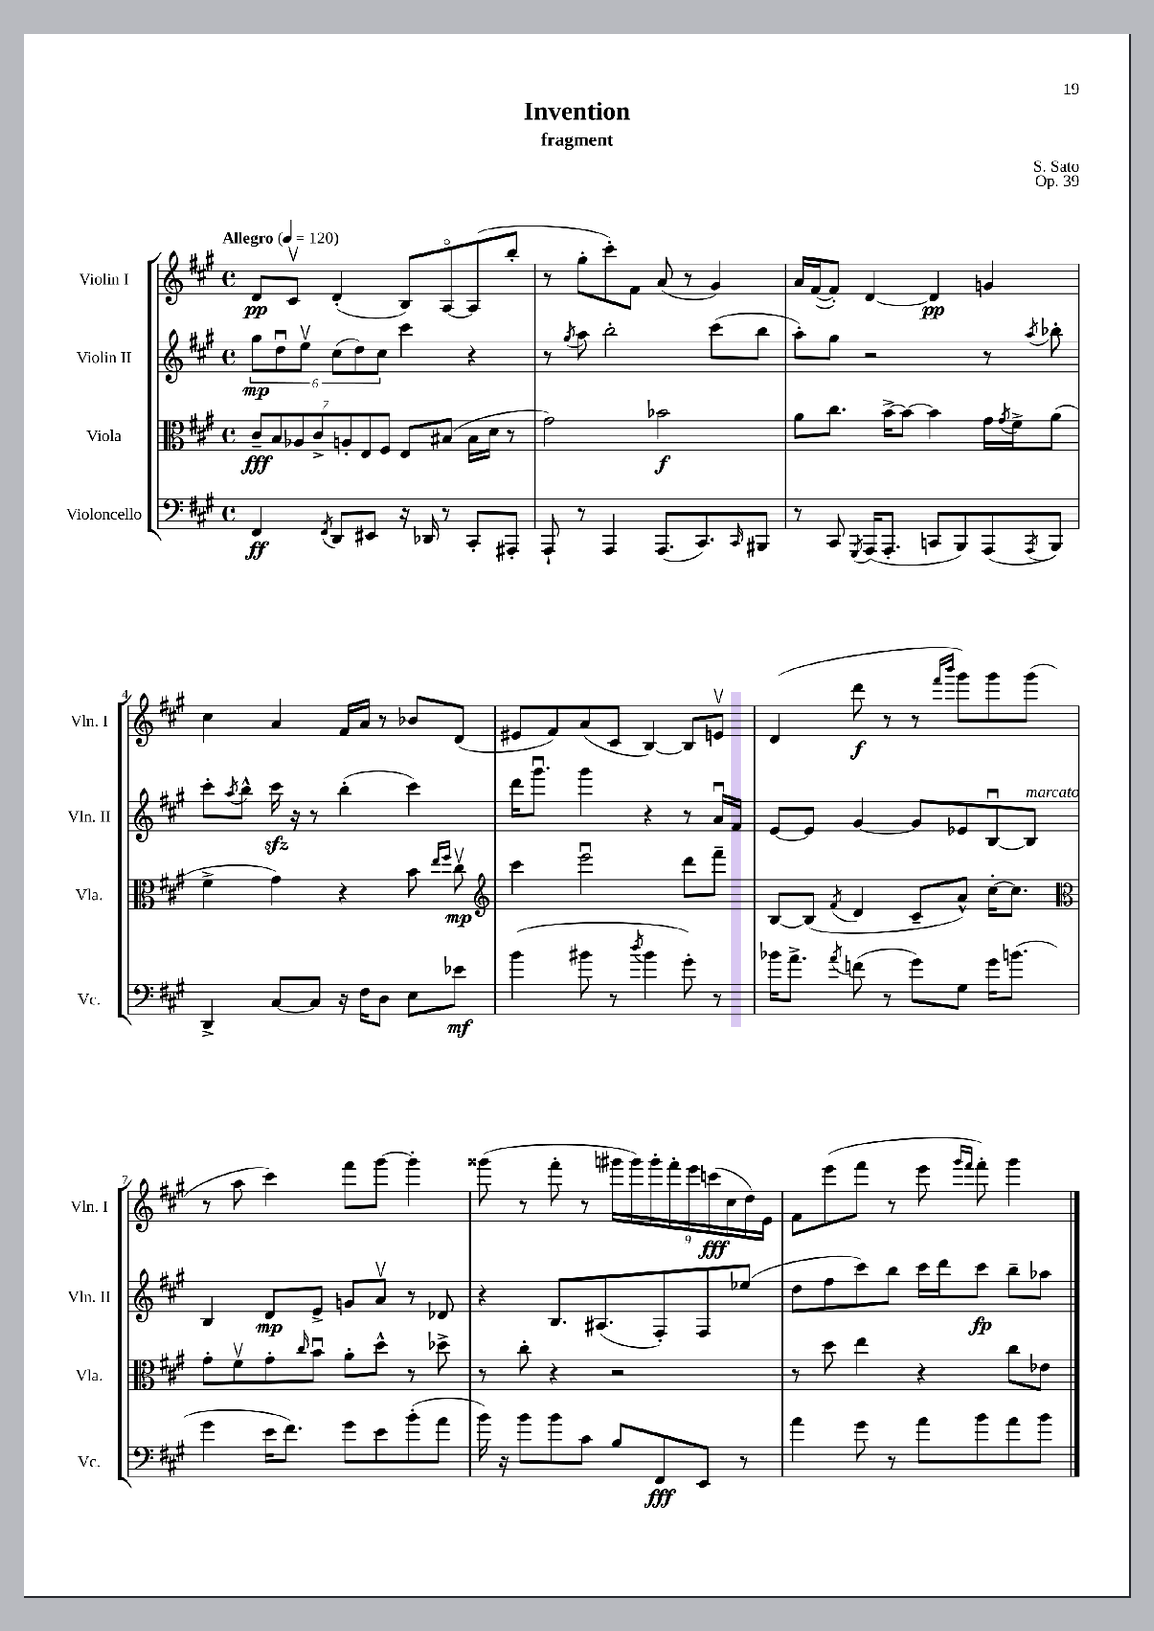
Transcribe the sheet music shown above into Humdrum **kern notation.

**kern	**kern	**kern	**kern
*staff4	*staff3	*staff2	*staff1
*clefF4	*clefC3	*clefG2	*clefG2
*k[f#c#g#]	*k[f#c#g#]	*k[f#c#g#]	*k[f#c#g#]
*M4/4	*M4/4	*M4/4	*M4/4
*met(c)	*met(c)	*met(c)	*met(c)
*MM120	*MM120	*MM120	*MM120
4FF#	14c#~	12gg#	8d
.	14B	.	.
.	.	12ddu	.
.	.	.	8c#v
.	14A-	.	.
.	.	12eev	.
.	14c#^	.	.
8qFF#	.	.	.
8DD	.	(12cc#	(4d'
.	14A'	.	.
.	.	12dd)	.
.	14E	.	.
8EE#	.	.	.
.	.	12cc#	.
.	14F#	.	.
16r	8E	4ccc#	8B)
16DD-	.	.	.
8r	(8B#	.	[8Ao
8CC#'	16B#	4r	(8A]
.	16d	.	.
8AAA#'	8r	.	8bb'
=	=	=	=
8AAA`	2g#)	8r	8r
.	.	8qgg#	.
8r	.	8aa	8gg#'
4AAA	.	2bb'	8ccc#')
.	.	.	8f#
(8.AAA	2b-	.	(8a
.	.	.	8r
8.CC#)	.	.	.
.	.	(8ccc#	4g#)
16qqCC#	.	.	.
8BBB#	.	8bb	.
=	=	=	=
8r	8a	8aa')	16a
.	.	.	([16f#
8CC#	8.cc#	8gg#	8f#'])
8qGGG#	.	.	.
(16AAA	.	2r	[4d
8.AAA'	[16b^	.	.
.	8b_	.	.
8CC	4b]	.	4d]
8BBB)	.	.	.
(8AAA	16g#	8r	4g
.	8qg#	.	.
.	16f#^	.	.
8qAAA	.	8qaa	.
8BBB)	(8a	8bb-'	.
=	=	=	=
4DD^	4f#^	8ccc#'	4cc#
.	.	8qaa	.
.	.	8bb^^	.
[8C#	4g#)	16ccc#	4a
.	.	16r	.
8C#]	.	8r	.
16r	4r	(4bb'	16f#
16F#	.	.	16a
8D	.	.	8r
8E	8b	4ccc#)	8b-
.	16qqee	.	.
.	16qqff#	.	.
8e-	8cc#v	.	(8d
=	=	=	=
*	*clefG2	*	*
(4b	4ccc#	16ddd	8e#
.	.	8.ggg#u	.
.	.	.	8f#)
8b#	2eeeu	4ggg#	(8a
8r	.	.	8c#
8qdd	.	.	.
4b#	.	4r	[4B)
8g#')	8ddd	8r	8B]
8r	8fff#~	16au	8ev
.	.	16f#	.
=	=	=	=
16b-	[8B	[8e	(4d
8.a^	.	.	.
.	(8B]	8e]	.
8qa	8qf#	.	.
(8f	4d	[4g#	8ddd
8r	.	.	8r
8g#)	8c#~	8g#]	8r
.	.	.	16qqfff#
.	.	.	16qqbbb
8G#	8a^^)	8e-	8ggg#)
16g#	[16cc#'	[8Bu	8ggg#
(8.b	8.cc#]	.	.
.	.	8B]	(8ggg#
=	=	=	=
*	*clefC3	*	*
4g#	8g#'	4B	8r
.	8f#v	.	8aa
16e	8g#'	8d	4ccc#)
8.f#)	.	.	.
.	16qqcc#	.	.
.	8bu	8e^	.
8g#	8a'	8g	8fff#
8e	8dd^^	8av	[8ggg#
(8b'	8r	8r	4ggg#']
8a	8dd-^	8d-	.
=	=	=	=
16b)	8r	4r	(8ggg##
16r	.	.	.
8b	8cc#'	.	8r
8b	4r	8.B	8fff#'
8c#	.	.	8r
.	.	(8.A#	.
8B	2r	.	18ggg#
.	.	.	18ggg#)
.	.	.	18ggg#'
8FF#	.	8F#')	.
.	.	.	18fff#'
.	.	.	18eee
8EE	.	8F#	.
.	.	.	(18ccc
.	.	.	18cc#
8r	.	(8ee-	.
.	.	.	18dd)
.	.	.	18e
=	=	=	=
4a	8r	8dd	8f#
.	8dd	8ff#	(8eee
8g#	4ee	8ccc#)	8fff#
8r	.	8bb	8r
8a	4r	16ccc#	8eee
.	.	16ddd	.
.	.	.	16qqggg#
.	.	.	16qqfff#
8b	.	8ccc#	8fff#')
8a	8cc#	8bb~	4ggg#
8b	8e-	8aa-	.
==	==	==	==
*-	*-	*-	*-
